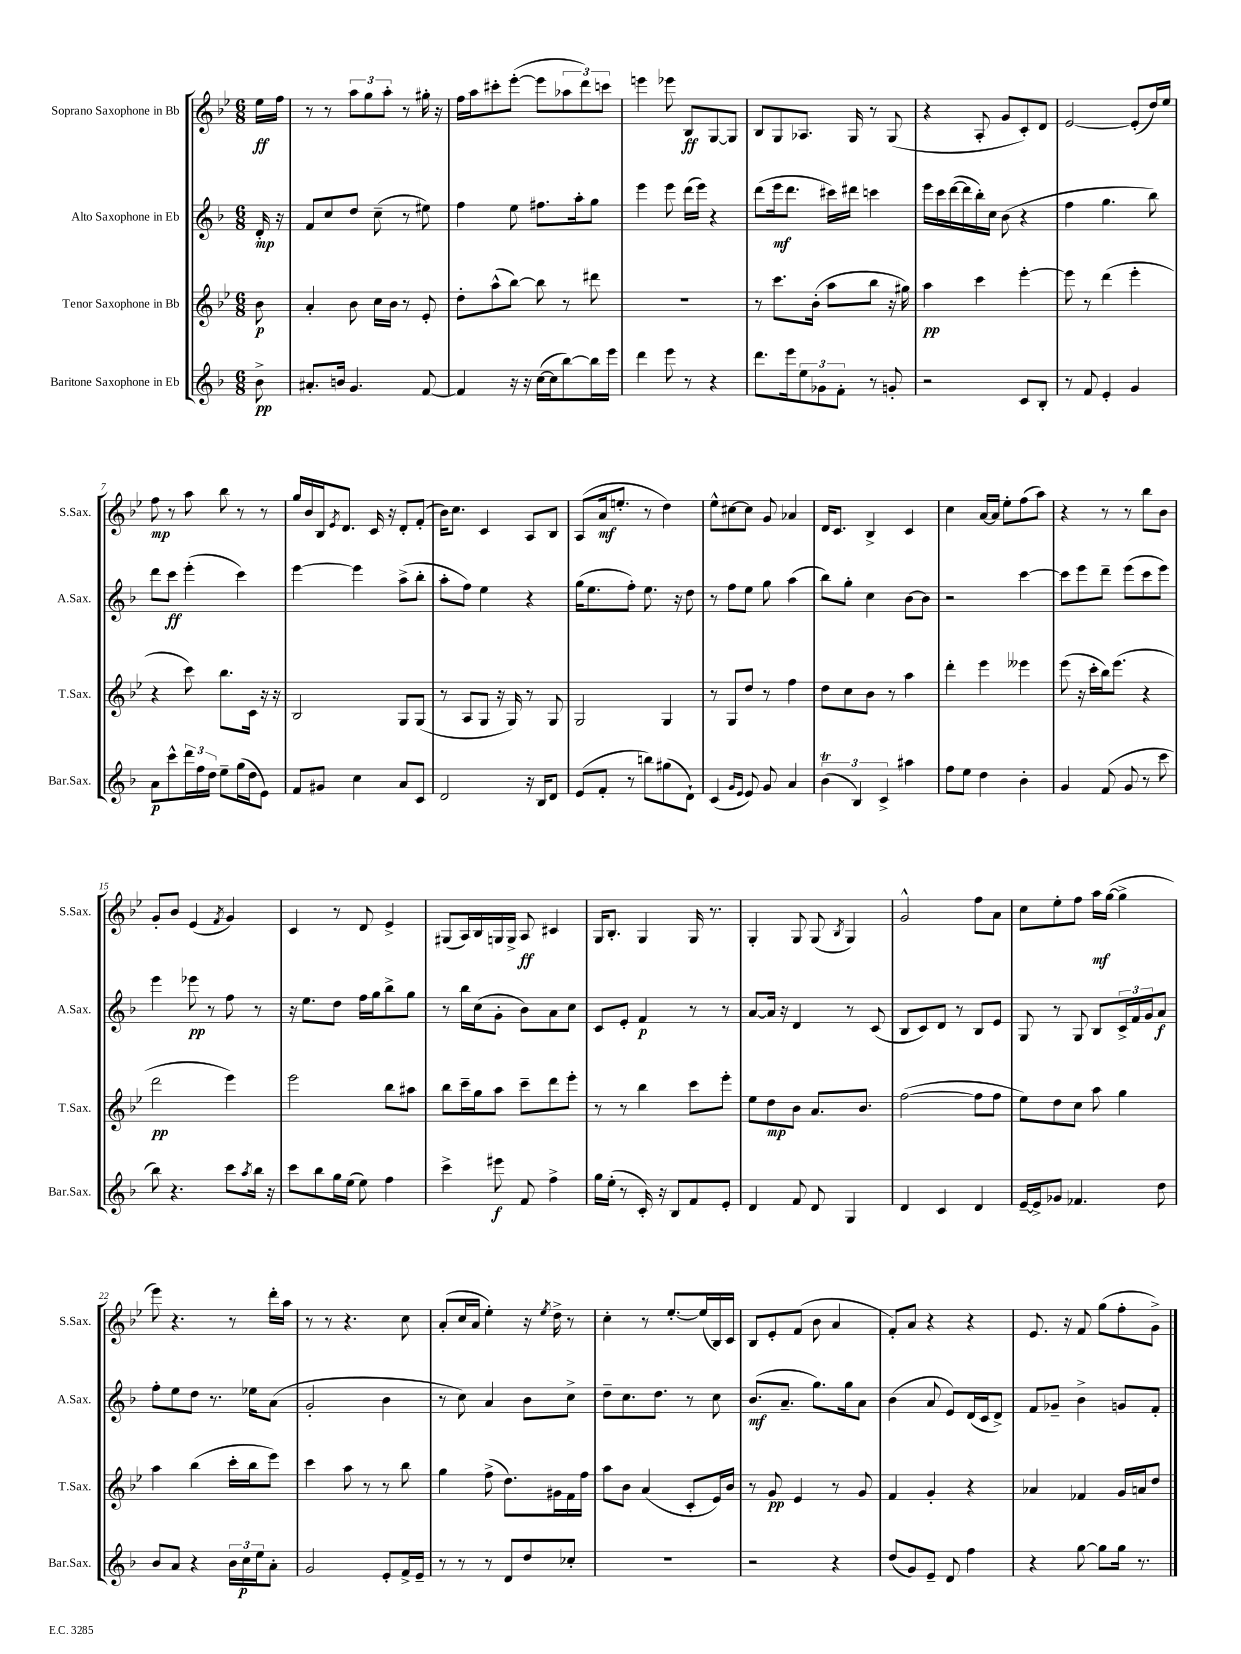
<<
\new StaffGroup <<
\new Staff = "s0" \with { instrumentName = "Soprano Saxophone in Bb" shortInstrumentName = "S.Sax." } {
    \clef treble \key bes \major \numericTimeSignature \time 6/8 \partial 8
    ees''16\ff f''16 |
    r8 r8 \tuplet 3/2 { a''8 g''8 a''8-. } r8 gis''16-. r16 |
    f''16 a''16 cis'''8-. ees'''8~-.( ees'''8 \tuplet 3/2 { aes''8 d'''8) c'''8 } |
    e'''4 ees'''8 bes8\ff g8~ g8 |
    bes8 g8 aes8. g16 r8 g8( |
    r4 a8-. g'8 c'8-.) d'8 |
    ees'2~ ees'8-.( d''16) ees''16 |
    f''8\mp r8 a''8 bes''8 r8 r8 |
    g''16 bes'16 bes16 \acciaccatura { ees'8 } d'8. c'16 r16 d'8-. f'8-.( |
    bes'16) c''8. c'4 a8 bes8 |
    a8( a'16\mf e''8.-. r8 d''4) |
    ees''8-^ cis''8~ cis''8 g'8 aes'4 |
    d'16 c'8. bes4-> c'4 |
    c''4 a'16~ a'16 ees''8-. f''8( a''8) |
    r4 r8 r8 bes''8 bes'8 |
    g'8-. bes'8 ees'4( \acciaccatura { f'8 } g'4) |
    c'4 r8 d'8 ees'4-> |
    gis8( a16) bes16 g16 g16-> a8\ff cis'4 |
    g16 bes8.-. g4 g16 r8. |
    g4-. g8 g8( \acciaccatura { bes8 } g4) |
    g'2-^ f''8 a'8 |
    c''8 ees''8-. f''8 a''16\mf g''16~( g''4-> |
    ees'''8) r4. r8 d'''16-. a''16 |
    r8 r8 r4. c''8 |
    a'8-.( c''16 a'16 ees''4-.) r16 \acciaccatura { ees''8 } d''16-> r8 |
    c''4-. r8 ees''8.~-. ees''16( bes16) c'16 |
    bes8 ees'8-. f'8( bes'8 a'4 |
    f'8-.) a'8 r4 r4 |
    ees'8. r16 f'8 g''8( f''8-. g'8->) \bar "|." |
}
\new Staff = "s1" \with { instrumentName = "Alto Saxophone in Eb" shortInstrumentName = "A.Sax." } {
    \clef treble \key f \major \numericTimeSignature \time 6/8 \partial 8
    d'16-.\mp r16 |
    f'8 c''8 d''8 c''8--( r8 eis''8) |
    f''4 e''8 fis''8. a''16-. g''8 |
    e'''4 e'''8 d'''16( e'''16) r4 |
    d'''8( e'''16\mf d'''8. cis'''16) dis'''16 c'''4 |
    e'''16 c'''16 d'''16~( d'''16 bes''16-.) c''16 bes'8( r4 |
    f''4 g''4. bes''8) |
    d'''8 c'''8\ff e'''4-.( c'''4) |
    e'''4~ e'''4 a''8->( bes''8-. |
    a''8-. f''8) e''4 r4 |
    g''16( e''8. f''8-.) e''8. r16 d''8 |
    r8 f''8 e''8 g''8 a''4( |
    bes''8) g''8-. c''4 bes'8~ bes'8 |
    r2 c'''4~ |
    c'''8 e'''8 d'''8-- e'''8( c'''8 e'''8) |
    e'''4 ees'''8\pp r8 f''8 r8 |
    r16 e''8. d''8 f''16 g''16 bes''8-> g''8 |
    r8 bes''16 c''16( g'8-. bes'8) a'8 c''8 |
    c'8 e'8-. f'4\p r8 r8 |
    a'8~ a'16 r16 d'4 r8 c'8( |
    bes8 c'8) d'8 r8 bes8 e'8 |
    g8 r8 g8 bes8 \tuplet 3/2 { c'16-> f'16 g'16 } a'8\f |
    f''8-. e''8 d''8 r8. ees''16 a'8( |
    g'2-. bes'4 |
    r8 c''8) a'4 bes'8 c''8-> |
    d''8-- c''8. d''8. r8 c''8 |
    bes'8.\mf( a'8.-- g''8.) g''16 a'8 |
    bes'4( a'8 e'8) d'16( c'16 d'8->) |
    f'8 ges'8-- bes'4-> g'8 f'8-. \bar "|." |
}
\new Staff = "s2" \with { instrumentName = "Tenor Saxophone in Bb" shortInstrumentName = "T.Sax." } {
    \clef treble \key bes \major \numericTimeSignature \time 6/8 \partial 8
    bes'8\p |
    a'4-. bes'8 c''16 bes'16 r8 ees'8-. |
    d''8-. a''8-^( bes''8~) bes''8 r8 dis'''8 |
    R2. |
    r8 c'''8. bes'16-.( a''8 bes''8 r16 gis''16) |
    a''4\pp c'''4 ees'''4~-. |
    ees'''8 r8 d'''4( ees'''4-. |
    r4 c'''8) bes''8. c'16 r16 r16 |
    bes2 g8 g8( |
    r8 a8 g8 r16 g16) r8 g8 |
    g2 g4 |
    r8 g8 d''8 r8 f''4 |
    d''8 c''8 bes'8 r8 a''4 |
    d'''4-. ees'''4 eeses'''4 |
    ees'''8( r16 c'''16-. bes''16) ees'''8.( r4 |
    d'''2\pp ees'''4) |
    ees'''2 bes''8 ais''8 |
    bes''8 c'''16-- g''16 a''8 c'''8-- d'''8 ees'''8-. |
    r8 r8 bes''4 c'''8 ees'''8-. |
    ees''8 d''8\mp bes'8 a'8. bes'8. |
    f''2~( f''8 f''8 |
    ees''8) d''8 c''8 a''8 g''4 |
    a''4 bes''4( c'''16-. bes''16 ees'''8) |
    c'''4 a''8 r8 r8 bes''8 |
    g''4 f''8->( d''8.) gis'16 f'16 f''16 |
    a''8 bes'8 a'4( c'8-. ees'16) bes'16 |
    r8 g'8\pp ees'4 r8 g'8 |
    f'4 g'4-. r4 |
    aes'4 fes'4 g'16 a'16 d''8 \bar "|." |
}
\new Staff = "s3" \with { instrumentName = "Baritone Saxophone in Eb" shortInstrumentName = "Bar.Sax." } {
    \clef treble \key f \major \numericTimeSignature \time 6/8 \partial 8
    bes'8->\pp |
    ais'8.-. b'16 g'4. f'8~ |
    f'4 r16 r16 c''16~( c''16 bes''8~) bes''16 e'''16 |
    d'''4 e'''8 r8 r4 |
    d'''8. e'''16 \tuplet 3/2 { e''8 ges'8 f'8-. } r8 g'8-. |
    r2 c'8 bes8-. |
    r8 f'8 e'4-. g'4 |
    a'8\p c'''8-^ \tuplet 3/2 { d'''16 f''16 d''16 } e''8-- g''16( d''16 e'8) |
    f'8 gis'8 c''4 a'8 c'8 |
    d'2 r16 bes16 d'8 |
    e'8( f'8-. r8 b''8) gis''8( d'8-!) |
    c'4( \grace { g'16 e'16 } e'8) g'8 a'4 |
    \tuplet 3/2 { bes'4\trill( bes4) c'4-> } ais''4 |
    f''8 e''8 d''4 bes'4-. |
    g'4 f'8( g'8 r8 c'''8 |
    bes''8) r4. c'''8 \acciaccatura { a''8 } bes''16 r16 |
    c'''8 bes''8 g''16 e''16( e''8) f''4 |
    c'''4-> eis'''8\f f'8 f''4-> |
    g''16 e''16-.( r8 c'16-.) r16 bes8 f'8 e'8-. |
    d'4 f'8 d'8 g4 |
    d'4 c'4 d'4 |
    e'16~-- e'16-> ges'8 fes'4. d''8 |
    bes'8 a'8 r4 \tuplet 3/2 { bes'16 c''16\p e''16 } a'8-. |
    g'2 e'8-. f'16-> e'16-- |
    r8 r8 r8 d'8 d''8 ces''8-. |
    R2. |
    r2 r4 |
    d''8( g'8) e'8-- d'8 f''4 |
    r4 g''8~ g''8 g''16 r8. \bar "|." |
}
>>
>>
